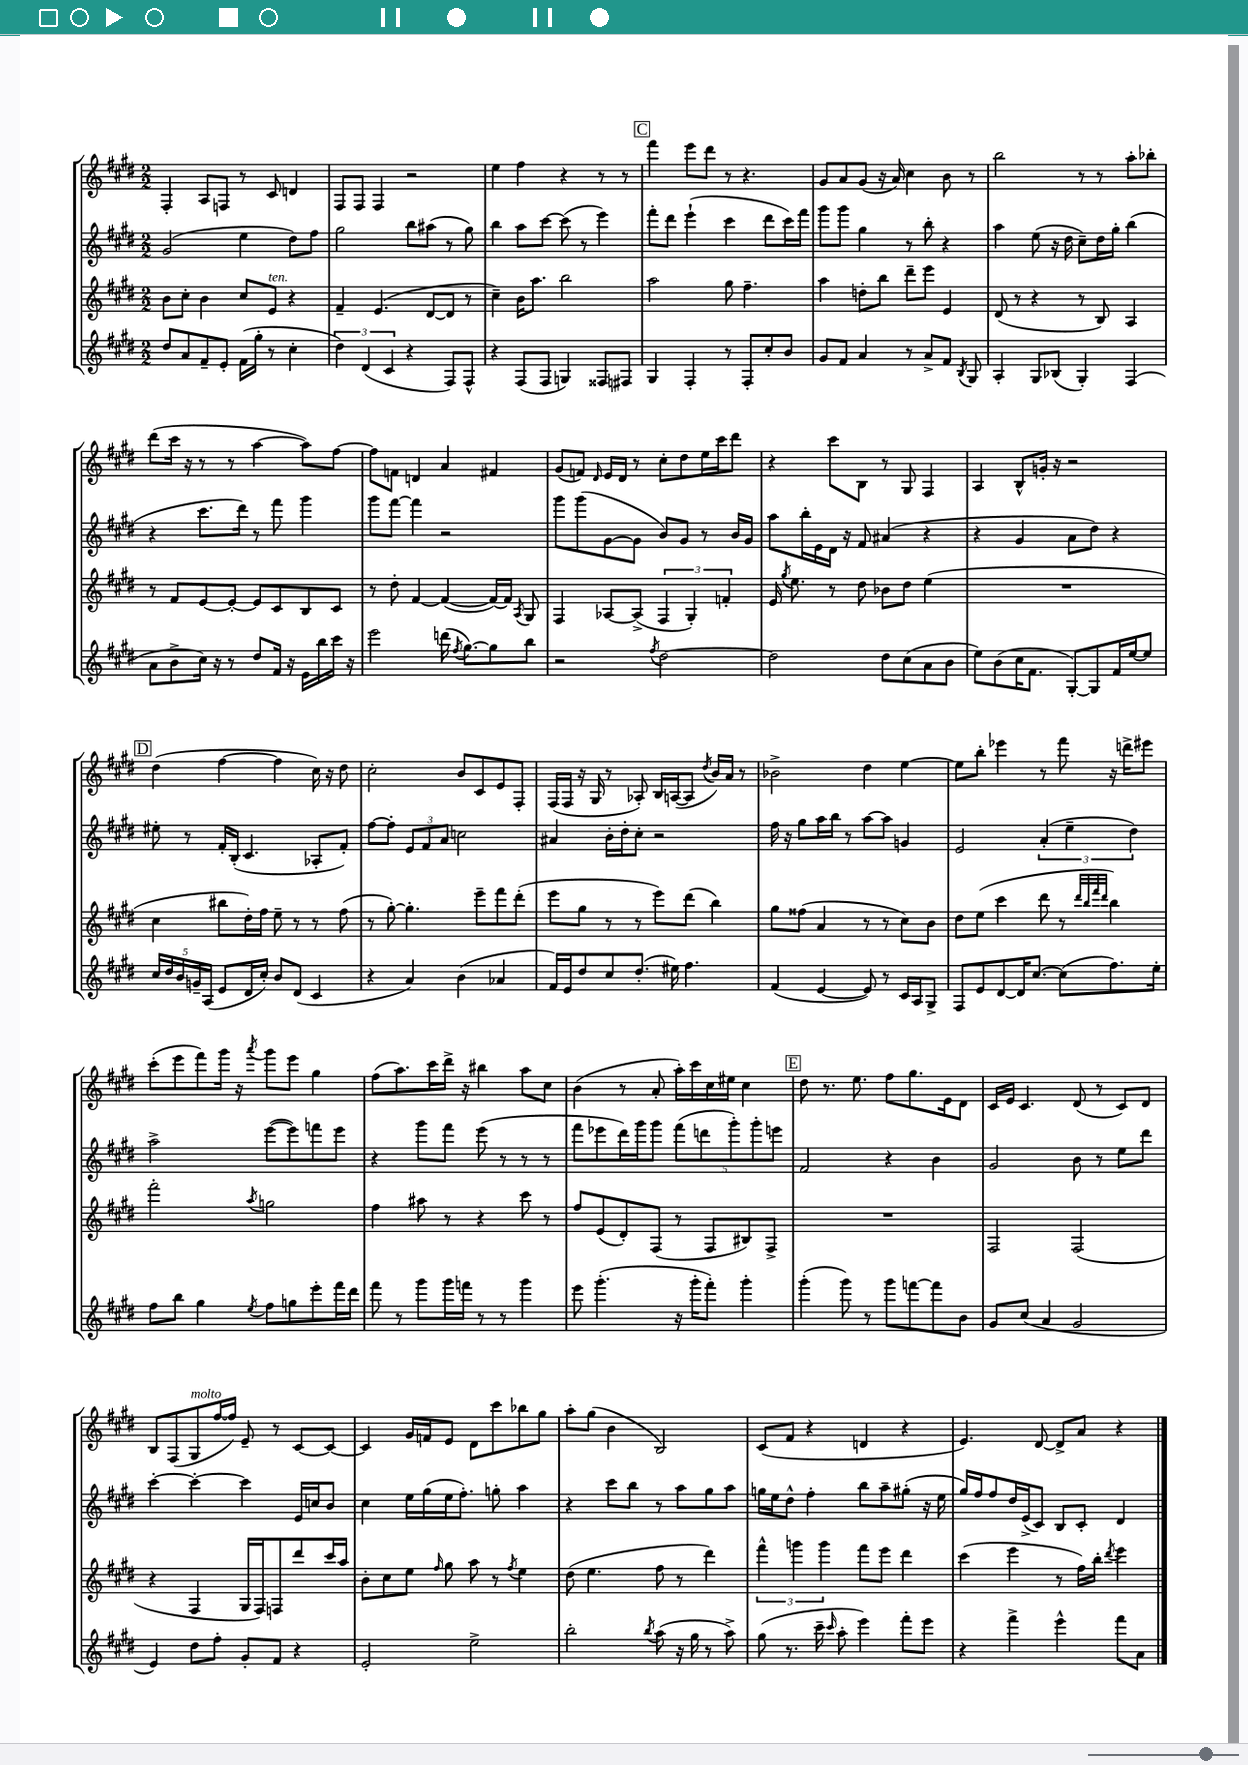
<<
\new StaffGroup <<
\new Staff = "s0" {
    \clef treble \key e \major \numericTimeSignature \time 2/2
    \autoBeamOff fis4-. a8[ f8] r8 cis'8 d'4 |
    fis8[ fis8] fis4 r2 |
    e''4 fis''4 r4 r8 r8 |
    \mark \markup { \box "C" } fis'''4 e'''8[ dis'''8] r8 r4. |
    gis'8[ a'8 gis'8]( r16 a'16) cis''4 b'8 r8 |
    b''2 r8 r8 a''8[-. bes''8]-. |
    dis'''8[( cis'''16] r16 r8 r8 a''4~ a''8[) fis''8]~ |
    fis''8[ f'8] d'4 a'4 fis'4 |
    gis'8[( f'8]) \grace { dis'16 } e'16[ dis'16] r8 cis''8[-. dis''8 e''16 cis'''16 dis'''8] |
    r4 cis'''8[ b8] r8 gis8 fis4 |
    a4 b8[-^ g'16]-. r16 r2 |
    \mark \markup { \box "D" } dis''4( fis''4~ fis''4 cis''16) r16 dis''8 |
    cis''2-. b'8[ cis'8 e'8 fis8]-. |
    fis16[( fis16] r16 gis16 r8 aes8-.) b16[ a16~( a8] \acciaccatura { dis''8 } b'16[) a'16] r8 |
    bes'2-> dis''4 e''4~ |
    e''8[ b''8]-. ees'''4 r8 fis'''8 r16 d'''16[-> eis'''8] |
    cis'''8[-.( e'''8 fis'''8) gis'''16] r16 \acciaccatura { a'''8 } gis'''8[ e'''8] gis''4 |
    fis''8[( a''8.) cis'''16 dis'''16]-> r16 bis''4 a''8[ cis''8] |
    b'4( r8 a'8-. a''16[-.) cis'''16 cis''16 eis''16] cis''4 |
    \mark \markup { \box "E" } dis''8 r8. e''8. fis''8[ gis''8. e'16 dis'8] |
    cis'16[ e'16] cis'4. dis'8( r8 cis'8[) dis'8] |
    b8[ fis8( gis8^\markup { \italic "molto" } fis''16~ fis''16]) e'8-- r8 cis'8[~ cis'8]~ |
    cis'4 gis'16[ f'16 e'8] dis'8[ cis'''8 bes''8 gis''8] |
    a''8[-. gis''8]( b'4 b2) |
    cis'8[( fis'8] r4 d'4 r4 |
    e'4.) dis'8~ dis'8[-> a'8] r4 \bar "|." |
}
\new Staff = "s1" {
    \clef treble \key e \major \numericTimeSignature \time 2/2
    \autoBeamOff gis'2( e''4 dis''8[) fis''8] |
    gis''2 b''8[ ais''8]( r8 gis''8) |
    b''4 a''8[ cis'''8]~ cis'''8( r8 e'''4) |
    \mark \markup { \box "C" } fis'''8[-. dis'''8] e'''4-!( cis'''4 dis'''8[ cis'''16) fis'''16] |
    gis'''8[ gis'''8] gis''4 r8 b''8-. r4 |
    a''4 e''8( r16 dis''16 cis''8[--) dis''16 gis''16]-. b''4( |
    r4 cis'''8.[ dis'''16]) r8 fis'''8 gis'''4 |
    gis'''8[ fis'''8]~ fis'''4 r2 |
    gis'''8[ gis'''8( gis'8~ gis'8] b'8[) gis'8] r8 b'16[ gis'16] |
    a''8[ b''16-. e'16 dis'16] r16 fis'8 ais'4( r4 |
    r4 gis'4 a'8[ dis''8]) r4 |
    \mark \markup { \box "D" } eis''8-. r8 fis'16[-. b16]-.( cis'4. aes8[-. fis'8]-.) |
    fis''8[~ fis''8]-. \tuplet 3/2 { e'8[ fis'8 a'8] } c''2 |
    ais'4 b'16[-. dis''16-. cis''8]-. r2 |
    fis''16 r16 gis''8[ a''16 b''16] r8 a''8[~ a''8] g'4 |
    e'2 \tuplet 3/2 { a'4-.( e''4-- dis''4) } |
    a''2-> e'''8[~( e'''8) f'''8 e'''8] |
    r4 gis'''8[ fis'''8] e'''8( r8 r8 r8 |
    fis'''8[ ees'''8 dis'''16) gis'''16 gis'''8] \tuplet 5/4 { fis'''8[( d'''8 gis'''8-.) gis'''8-. e'''8] } |
    \mark \markup { \box "E" } fis'2 r4 b'4 |
    gis'2 b'8 r8 e''8[ dis'''8] |
    cis'''4~-. cis'''4~-. cis'''4 e'16[ c''16 b'8] |
    cis''4 e''16[ gis''16( e''16 fis''8.]-.) g''8-. a''4 |
    r4 cis'''8[ b''8] r8 a''8[ gis''8 a''8] |
    g''16[ e''16 dis''8]-^ fis''4-. b''8[ a''8-- gis''8]-.( r16 e''16 |
    gis''16[) fis''16 fis''8 dis''16 e'16->( cis'8]) b8[ cis'8]-. dis'4 \bar "|." |
}
\new Staff = "s2" {
    \clef treble \key e \major \numericTimeSignature \time 2/2
    \autoBeamOff b'8[ cis''8]-. b'4 cis''8[ e'8]^\markup { \italic "ten." } r4 |
    fis'4-- e'4.( dis'8[~ dis'8] r8 |
    cis''4--) b'16[ a''8.] b''2 |
    \mark \markup { \box "C" } a''2 gis''8 fis''4.-- |
    a''4 d''8[-. b''8] dis'''8[-- e'''8] e'4 |
    dis'8( r8 r4 r8 b8) a4 |
    r8 fis'8[ e'8~ e'8]~-. e'8[ cis'8 b8 cis'8] |
    r8 dis''8-. fis'4~ fis'4~( fis'16[~) fis'16] \acciaccatura { a8 } gis8 |
    fis4 aes8[~ aes8]->( \tuplet 3/2 { fis4 gis4-.) f'4-. } |
    e'16 \acciaccatura { gis''8 } e''8. r8 dis''8 bes'8[ dis''8] e''4( |
    R1 |
    \mark \markup { \box "D" } cis''4 bis''8[ dis''16-.) fis''16] e''8-- r8 r8 fis''8( |
    r8 gis''8~-.) gis''4.-. e'''8[-- fis'''8 dis'''8]-.( |
    e'''8[ gis''8] r8 r8 e'''8[) dis'''8]( b''4) |
    gis''8[ fisis''8]( a'4 r8 r8 cis''8[) b'8] |
    dis''8[ e''8]( cis'''4 dis'''8 r8 \grace { dis'''32[ b''32 fis'''32 dis'''32] } b''4) |
    fis'''2-. \acciaccatura { a''8 } g''2 |
    fis''4 ais''8 r8 r4 cis'''8 r8 |
    fis''8[ e'8( dis'8-.) fis8]( r8 fis8[ bis8) fis8]-> |
    \mark \markup { \box "E" } R1 |
    fis2 fis2( |
    r4 fis4 gis16[ fis16) f8 dis'''8 cis'''16 a''16] |
    b'8[-. cis''8 e''8] \grace { fis''16 } gis''8 a''8 r8 \acciaccatura { fis''8 } e''4 |
    dis''8( e''4. fis''8 r8 dis'''4) |
    \tuplet 3/2 { fis'''4-^ g'''4 g'''4 } fis'''8[ e'''8] dis'''4 |
    cis'''4( e'''4 r8 fis''16[) b''16]-. \acciaccatura { dis'''8 } e'''4 \bar "|." |
}
\new Staff = "s3" {
    \clef treble \key e \major \numericTimeSignature \time 2/2
    \autoBeamOff dis''8[ a'8 fis'8-- e'8]-. fis'16[( gis''16]-. r8 cis''4-. |
    \tuplet 3/2 { dis''4) dis'4( cis'4 } r4 fis8[) fis8]-^ |
    r4 fis8[( fis8] g4) fisis8[ fis8] |
    \mark \markup { \box "C" } gis4 fis4-. r8 fis8[-. cis''8-. b'8] |
    gis'8[ fis'8] a'4 r8 a'8[-> fis'8] \acciaccatura { b8 } gis8 |
    a4-. gis8[ bes8]( gis4-.) fis4( |
    a'8[ b'8-> cis''16]) r16 r8 dis''8[ fis'16] r16 e'16[ b''16 cis'''16] r16 |
    e'''2 d'''16( \acciaccatura { fis''8 } gis''8.[~) gis''8 b''8] |
    r2 \acciaccatura { fis''8 } dis''2~ |
    dis''2 dis''8[ cis''8( a'8 b'8] |
    e''8[) b'8( cis''16 fis'8.] gis8[~-.) gis8 fis'16 e''16~ e''8] |
    \mark \markup { \box "D" } \tuplet 5/4 { cis''16[ dis''16 b'16 g'16-- a16]( } e'8[ dis'16 cis''16]-.) b'8[ dis'8]( cis'4 |
    r4 a'4) b'4( aes'4 |
    fis'16[) e'16 dis''8 cis''8 dis''8.]-.( eis''16) fis''4. |
    fis'4( e'4~ e'8) r8 cis'16[ a16 gis8]-> |
    fis8[ e'8 dis'8~ dis'16 cis''8.]~ cis''8[( fis''8.) e''16]-. |
    fis''8[ b''8] gis''4 \acciaccatura { e''8 } fis''8[ g''8 e'''8-. fis'''16 dis'''16] |
    fis'''8 r8 gis'''8[ gis'''16 f'''16] r8 r8 gis'''4 |
    e'''8 gis'''4.-.( r16 gis'''16[-. fis'''8]-.) gis'''4-. |
    \mark \markup { \box "E" } gis'''4-.( gis'''8) r8 gis'''8[ f'''8~ f'''8 b'8] |
    gis'8[ cis''8]( a'4 gis'2 |
    e'4) dis''8[ fis''8]-. gis'8[-. fis'8] r4 |
    e'2-. e''2-> |
    b''2-. \acciaccatura { b''8 } a''8( r16 gis''16 r8 a''8->) |
    gis''8( r8. cis'''16-- \grace { cis'''16 } a''8-. e'''4) fis'''8[-. e'''8] |
    r4 fis'''4-> e'''4-^ fis'''8[ a'8] \bar "|." |
}
>>
>>
\layout { \context { \Score \remove "Bar_number_engraver" } }
